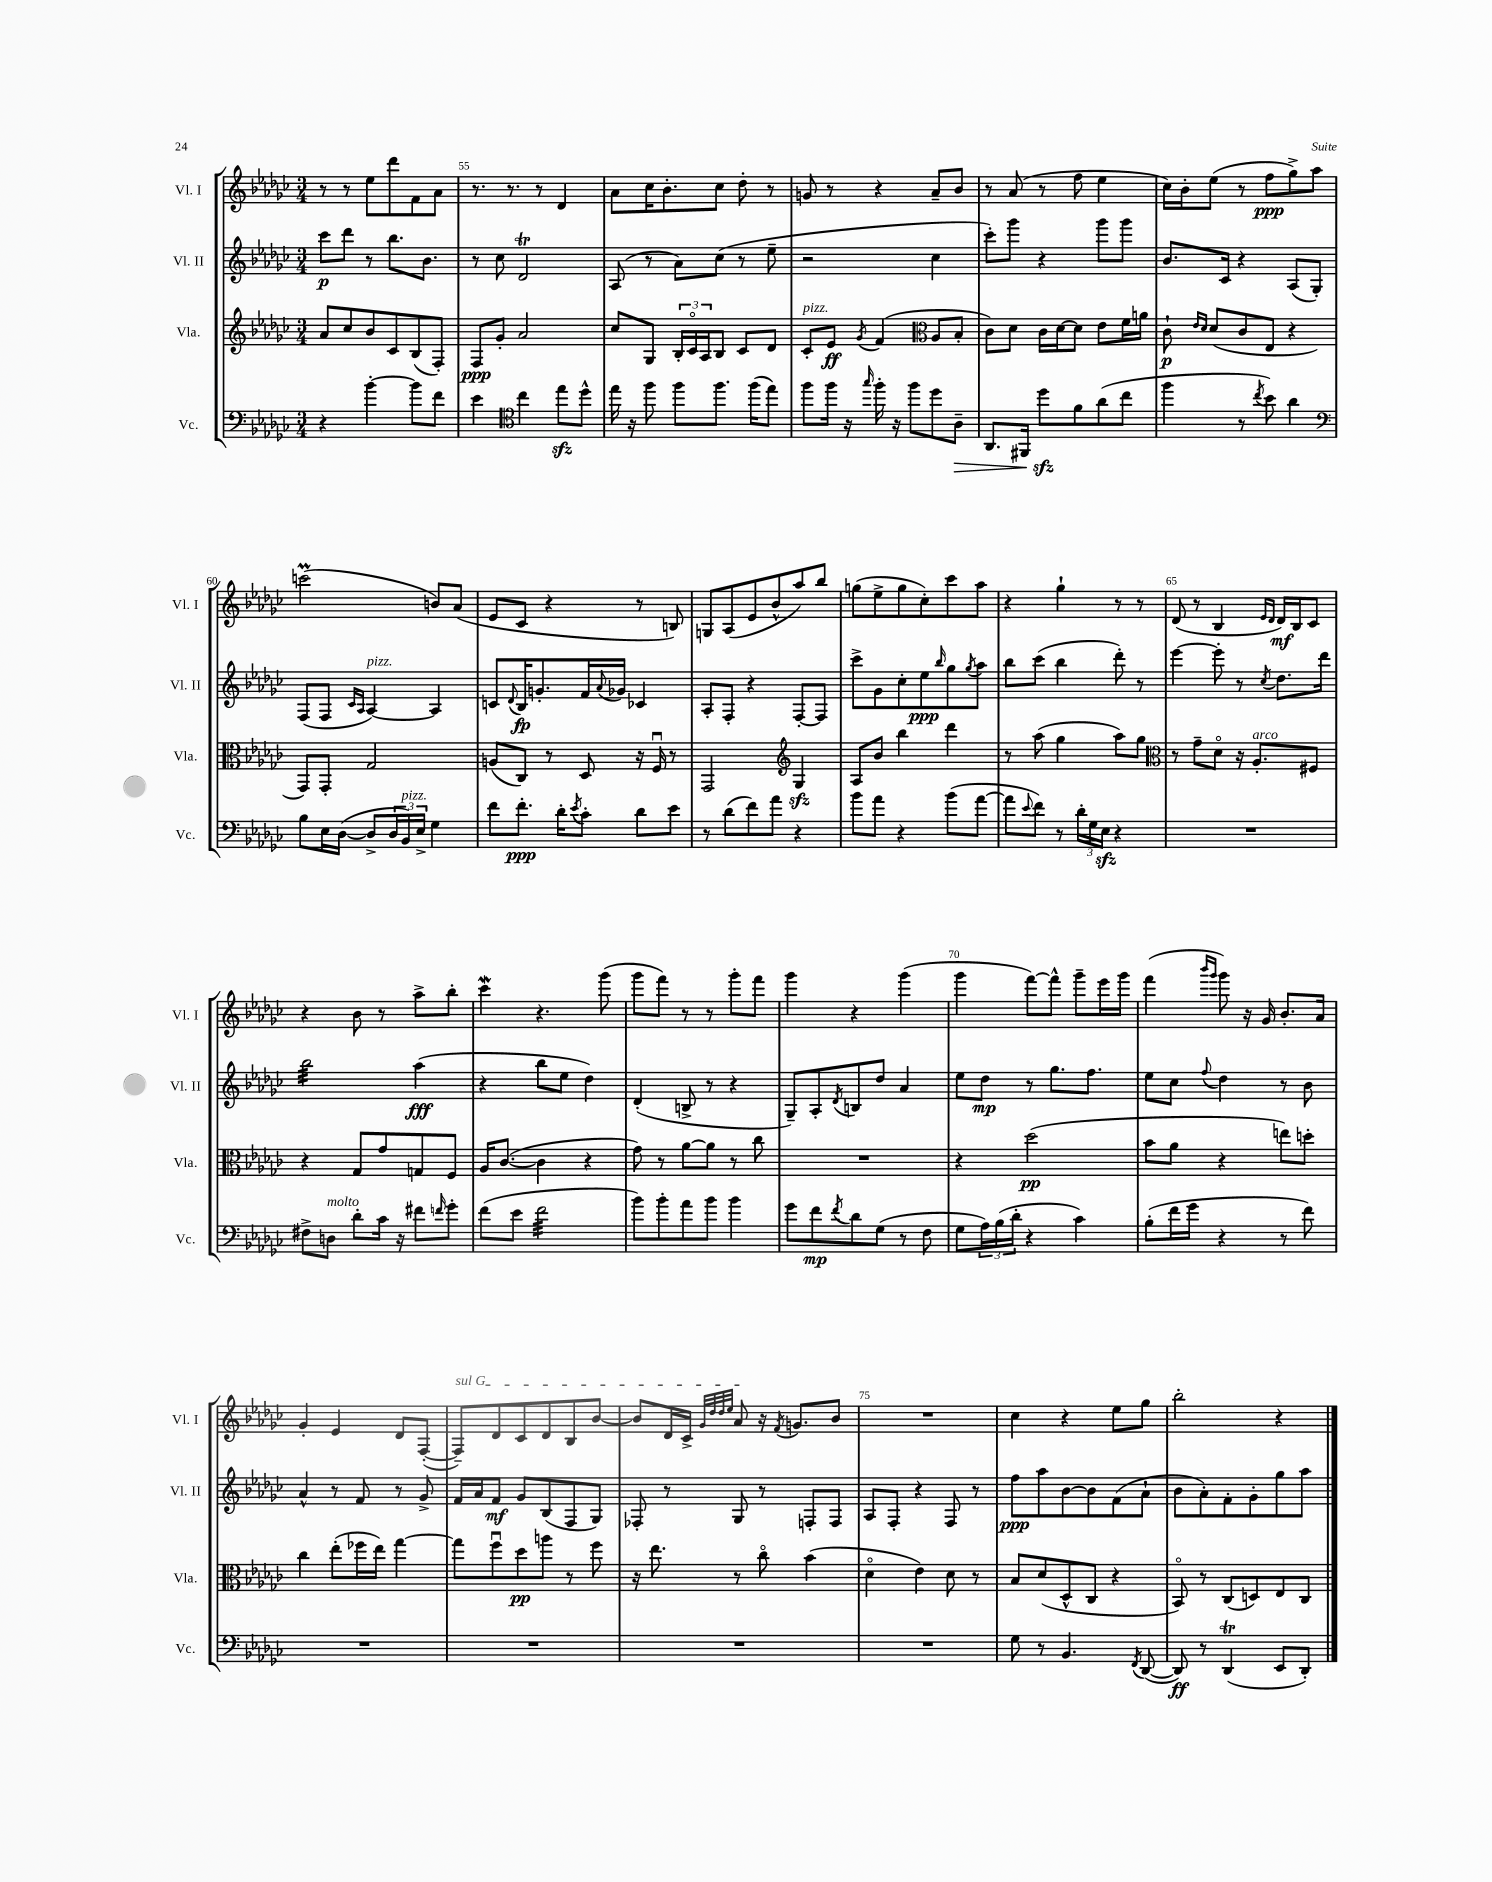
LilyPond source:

<<
\new StaffGroup <<
\new Staff = "s0" \with { instrumentName = "Vl. I" shortInstrumentName = "Vl. I" } {
    \clef treble \key ges \major \numericTimeSignature \time 3/4
    r8 r8 ees''8 des'''8 f'8 aes'8 |
    r8. r8. r8 des'4 |
    aes'8 ces''16 bes'8.-. ces''8 des''8-. r8 |
    g'8 r8 r4 aes'8-- bes'8 |
    r8 aes'8( r8 f''8 ees''4 |
    ces''16) bes'16-. ees''8( r8 f''8\ppp ges''8->) aes''8 |
    c'''2\prall( b'8) aes'8( |
    ees'8 ces'8 r4 r8 b8) |
    g8 aes8( ees'8 bes'8-^ aes''8) bes''8 |
    g''8( ees''8-> g''8 ces''8-.) ces'''8 aes''8 |
    r4 ges''4-! r8 r8 |
    des'8( r8 bes4 \grace { ees'16 des'16 } des'16\mf) bes16 ces'8 |
    r4 bes'8 r8 aes''8-> bes''8-. |
    ces'''4\mordent r4. ges'''8( |
    ges'''8 f'''8) r8 r8 ges'''8-. f'''8 |
    ges'''4 r4 ges'''4( |
    ges'''4 f'''8~) f'''8-^ ges'''8-- ees'''16 ges'''16 |
    f'''4( \grace { bes'''16 ges'''16 } ges'''8) r16 ges'16 bes'8.-. aes'16 |
    ges'4-. ees'4 des'8 f8~-.( |
    \once \override TextSpanner.bound-details.left.text = \markup { \italic "sul G" } f8--\startTextSpan) des'8 ces'8 des'8 bes8 bes'8~ |
    bes'8 des'16 ces'16-> \grace { ges'32 des''32 des''32 ees''32 } aes'8\stopTextSpan r16 \acciaccatura { f'8 } g'8. bes'8 |
    R2. |
    ces''4 r4 ees''8 ges''8 |
    bes''2-. r4 \bar "|." |
}
\new Staff = "s1" \with { instrumentName = "Vl. II" shortInstrumentName = "Vl. II" } {
    \clef treble \key ges \major \numericTimeSignature \time 3/4
    ces'''8\p des'''8 r8 bes''8. bes'8. |
    r8 ces''8 des'2\trill |
    aes8( r8 aes'8) ces''8( r8 ees''8-- |
    r2 ces''4 |
    ces'''8-.) ges'''8 r4 ges'''8 ges'''8 |
    bes'8. ces'16 r4 aes8( ges8-.) |
    f8( f8 \grace { ces'16 aes16 } aes4~^\markup { \italic "pizz." }) aes4 |
    c'8 \appoggiatura { des'8 } bes16\fp g'8.-. f'16 \appoggiatura { aes'8 } ges'16 ces'4 |
    aes8-. f8-. r4 f8~-. f8 |
    ces'''8-> ges'8 ces''8-. ees''8\ppp \grace { bes''16 } ges''8 \acciaccatura { ges''8 } aes''8 |
    bes''8 ces'''8( bes''4 des'''8-.) r8 |
    ees'''4~ ees'''8-. r8 \acciaccatura { ces''8 } des''8. des'''16 |
    bes''2:32 aes''4\fff( |
    r4 bes''8 ees''8 des''4) |
    des'4-.( b8-> r8 r4 |
    ges8--) aes8-. \acciaccatura { des'8 } b8 des''8 aes'4 |
    ees''8 des''8\mp r8 ges''8. f''8. |
    ees''8 ces''8 \appoggiatura { f''8 } des''4 r8 bes'8 |
    aes'4-^ r8 f'8 r8 ges'8-> |
    f'16 aes'16 f'8\mf ges'8 bes8( f8 ges8) |
    fes8-. r8 ges8 r8 f8-. f8 |
    aes8 f8-. r4 f8 r8 |
    f''8\ppp aes''8 bes'8~ bes'8 f'8( aes'8-! |
    bes'8 aes'8-.) f'8-. ges'8-. ges''8 aes''8 \bar "|." |
}
\new Staff = "s2" \with { instrumentName = "Vla." shortInstrumentName = "Vla." } {
    \clef treble \key ges \major \numericTimeSignature \time 3/4
    aes'8 ces''8 bes'8 ces'8 bes8( f8-.) |
    f8\ppp ges'8-. aes'2 |
    ces''8 ges8 \tuplet 3/2 { bes16-. ces'16\flageolet aes16 } bes8 ces'8 des'8 |
    ces'8-.^\markup { \italic "pizz." } ees'8\ff \acciaccatura { ges'8 } f'4( \clef alto aes8 bes8-. |
    ces'8) des'8 ces'16 des'16~ des'8 ees'8 f'16 a'16 |
    ces'8-!\p \grace { ees'16 des'16 } des'8( ces'8 ees8 r4 |
    ges,8) ges,8-. ges2 |
    a8( ces8) r8 des8 r16 f16\downbow r8 |
    ges,2 \clef treble ges4\sfz |
    aes8 bes'8 bes''4 des'''4 |
    r8 aes''8( ges''4 aes''8) ges''8 |
    \clef alto r8 ges'8-- des'8\flageolet r16 aes8.-.^\markup { \italic "arco" } fis8 |
    r4 ges8 ges'8 g8 f8 |
    aes16 ces'8.~( ces'4 r4 |
    ges'8) r8 aes'8~ aes'8 r8 ces''8 |
    R2. |
    r4 des''2\pp( |
    bes'8 aes'8 r4 e''8) d''8-. |
    ces''4 ees''8-.( fes''16 ees''16) ges''4~ |
    ges''8 f''8\downbow des''8\pp a''8 r8 f''8 |
    r16 ees''8. r8 ces''8\flageolet bes'4( |
    des'4\flageolet ees'4) des'8 r8 |
    bes8 des'8( des8-^ ces8 r4 |
    bes,8\flageolet) r8 ces8( d8) ees8 ces8 \bar "|." |
}
\new Staff = "s3" \with { instrumentName = "Vc." shortInstrumentName = "Vc." } {
    \clef bass \key ges \major \numericTimeSignature \time 3/4
    r4 bes'4~-. bes'8 f'8 |
    ees'4 \clef tenor ces''4 ees''8\sfz des''8-^ |
    ees''16 r16 f''8 f''8 f''8. f''16( ees''8) |
    f''8 f''16 r16 \grace { ges''16 } f''16-. r16 f''8 des''8 aes8--\> |
    aes,8. fis,16 des''8\sfz\! f'8 aes'8( ces''8 |
    f''4 r8 \acciaccatura { ces''8 } bes'8) aes'4 |
    \clef bass bes8 ees16 des16~( des8-> \tuplet 3/2 { des16 bes,16^\markup { \italic "pizz." }) ees16-> } ges4 |
    f'8 f'8.-.\ppp des'16-. \acciaccatura { ees'8 } ces'8-. des'8 ees'8 |
    r8 des'8( f'8) aes'8 r4 |
    bes'8 aes'8 r4 bes'8( aes'8~ |
    aes'8 \appoggiatura { ees'8 } f'8) r8 \tuplet 3/2 { des'16-. ges16 ees16\sfz } r4 |
    R2. |
    fis8-> d8^\markup { \italic "molto" } des'8-. ces'16 r16 fis'8 \grace { f'16 } ges'8-. |
    f'8( ees'8 f'2:32 |
    bes'8) bes'8-. aes'8 bes'8 bes'4 |
    ges'8 f'8\mp \acciaccatura { f'8 } des'8 ges8( r8 f8 |
    ges8 \tuplet 3/2 { aes16) bes16( des'16-. } r4 ces'4) |
    bes8-.( f'16 ges'16 r4 r8 f'8) |
    R2. |
    R2. |
    R2. |
    R2. |
    ges8 r8 bes,4. \acciaccatura { f,8 } des,8~( |
    des,8\ff) r8 des,4\trill( ees,8 des,8-.) \bar "|." |
}
>>
>>
\layout { \context { \Score currentBarNumber = #54 \override BarNumber.break-visibility = ##(#f #t #t) barNumberVisibility = #(every-nth-bar-number-visible 5) } }
